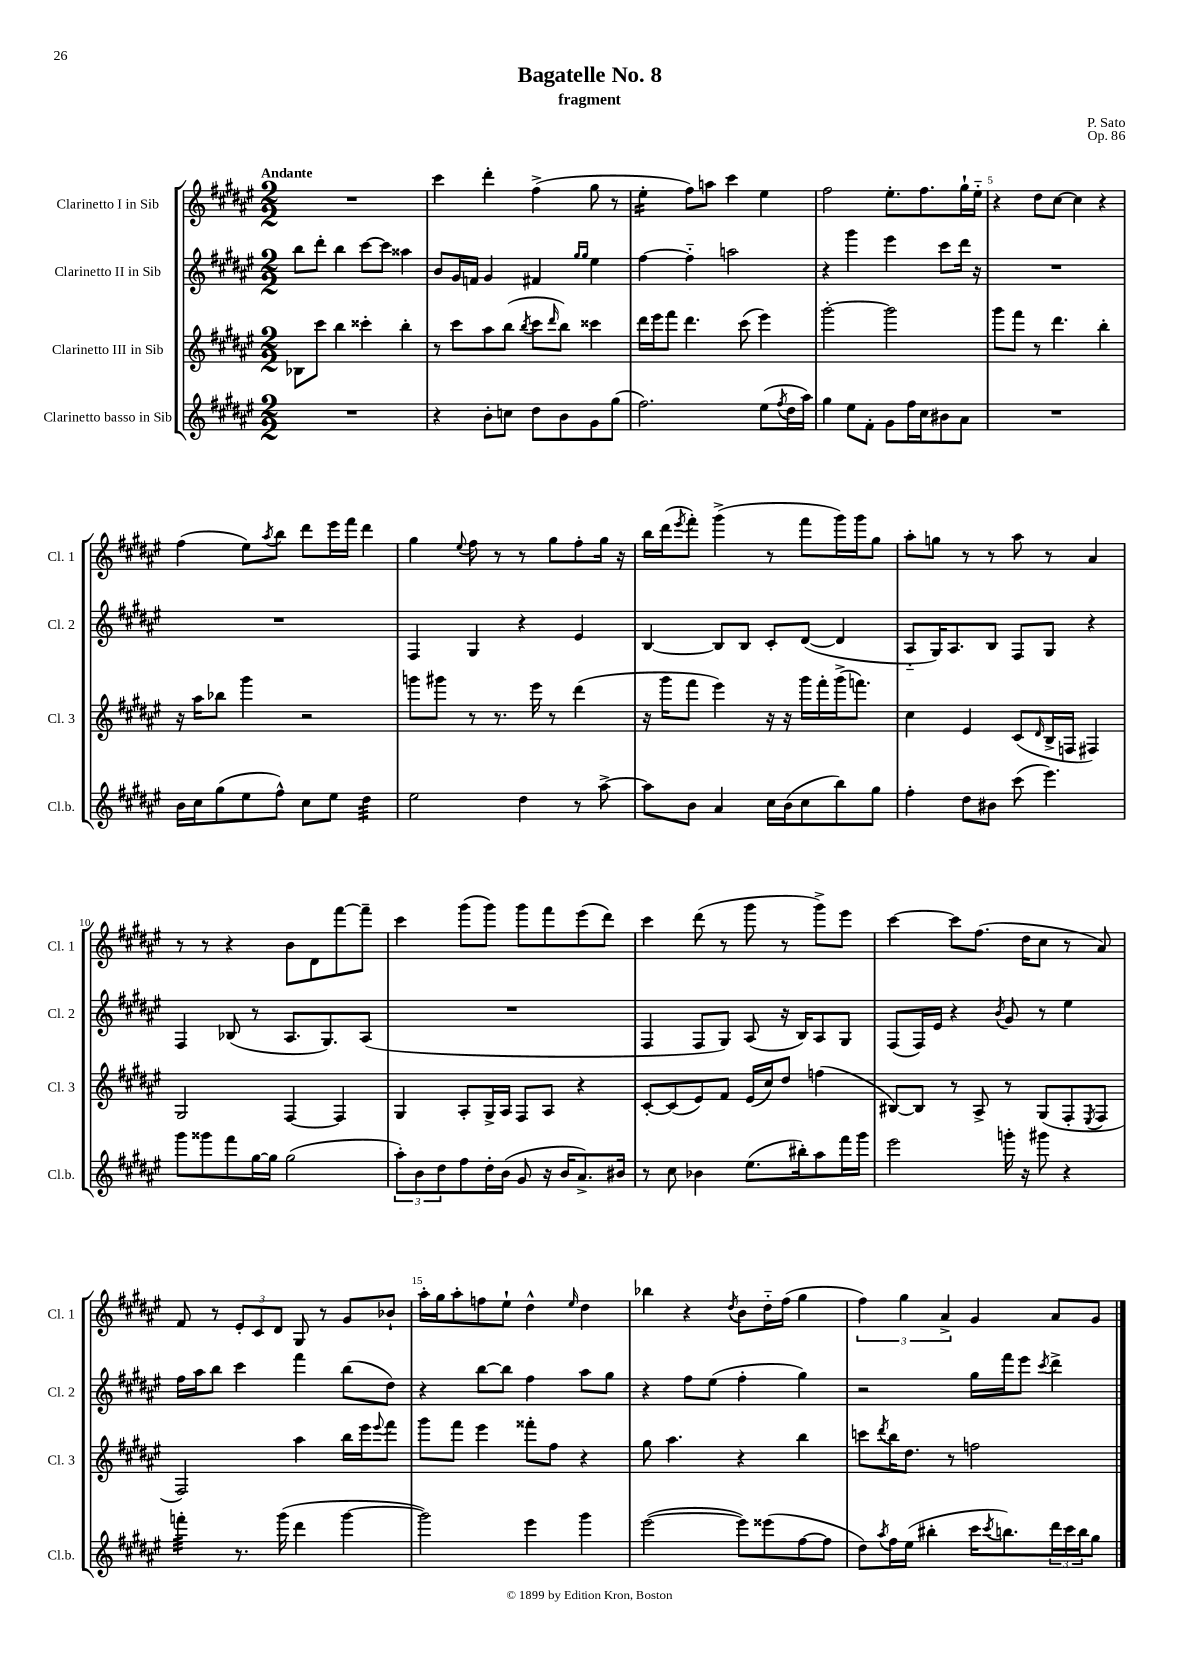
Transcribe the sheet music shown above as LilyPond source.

\header { title = "Bagatelle No. 8" composer = "P. Sato" subtitle = "fragment" opus = "Op. 86" }
<<
\new StaffGroup <<
\new Staff = "s0" \with { instrumentName = "Clarinetto I in Sib" shortInstrumentName = "Cl. 1" } {
    \clef treble \key fis \major \numericTimeSignature \time 2/2 \tempo "Andante"
    R1 |
    cis'''4 dis'''4-. fis''4->( gis''8 r8 |
    eis''4:16-. fis''8) a''8 cis'''4 eis''4 |
    fis''2 eis''8.-. fis''8. gis''16-! eis''16-_ |
    r4 dis''8 cis''8~ cis''4 r4 |
    fis''4( eis''8) \acciaccatura { ais''8 } b''8 dis'''8 eis'''16 fis'''16 dis'''4 |
    gis''4 \appoggiatura { eis''8 } fis''8 r8 r8 gis''8 fis''8-. gis''16 r16 |
    b''16 dis'''16( \acciaccatura { eis'''8 } fis'''8-.) gis'''4->( r8 fis'''8 gis'''16) gis'''16 gis''8 |
    ais''8-. g''8 r8 r8 ais''8 r8 ais'4 |
    r8 r8 r4 b'8 dis'8 fis'''8~ fis'''8-- |
    cis'''4 gis'''8( gis'''8) gis'''8 fis'''8 eis'''8( dis'''8) |
    cis'''4 dis'''8( r8 gis'''8 r8 gis'''8->) eis'''8 |
    cis'''4~ cis'''8 fis''8.( dis''16 cis''8 r8 ais'8) |
    fis'8 r8 \tuplet 3/2 { eis'8-. cis'8 dis'8 } gis8 r8 gis'8 bes'8-! |
    ais''16-. gis''16 ais''8-. f''8 eis''8-! dis''4-^ \grace { eis''16 } dis''4 |
    bes''4 r4 \acciaccatura { dis''8 } b'8 dis''16-_ fis''16( gis''4 |
    \tuplet 3/2 { fis''4) gis''4 ais'4-> } gis'4 ais'8 gis'8 \bar "|." |
}
\new Staff = "s1" \with { instrumentName = "Clarinetto II in Sib" shortInstrumentName = "Cl. 2" } {
    \clef treble \key fis \major \numericTimeSignature \time 2/2
    b''8 dis'''8-. b''4 cis'''8~ cis'''8 aisis''4 |
    b'8 gis'16 f'16 gis'4 fis'4 \grace { gis''16 gis''16 } eis''4 |
    fis''4~ fis''4-_ a''2 |
    r4 gis'''4 eis'''4 cis'''8 dis'''16 r16 |
    R1 |
    R1 |
    fis4 gis4 r4 eis'4 |
    b4~ b8 b8 cis'8-. dis'8~( dis'4 |
    ais8-_ gis16) ais8. b8 fis8 gis8 r4 |
    fis4 bes8( r8 ais8. gis8.) ais8( |
    R1 |
    fis4 fis8 gis8) ais8( r16 b16) ais8 gis8 |
    fis8( fis16) eis'16 r4 \acciaccatura { b'8 } gis'8 r8 eis''4 |
    fis''16 ais''16 b''8 cis'''4 fis'''4 b''8( dis''8) |
    r4 b''8~ b''8 fis''4 ais''8 gis''8 |
    r4 fis''8 eis''8( fis''4-. gis''4) |
    r2 gis''16 fis'''16 eis'''8 \acciaccatura { cis'''8 } dis'''4-> \bar "|." |
}
\new Staff = "s2" \with { instrumentName = "Clarinetto III in Sib" shortInstrumentName = "Cl. 3" } {
    \clef treble \key fis \major \numericTimeSignature \time 2/2
    bes8 cis'''8 b''4 cisis'''4-. b''4-. |
    r8 cis'''8 ais''8 b''8( \acciaccatura { b''8 } cis'''8 \grace { dis'''16 } b''8) cisis'''4 |
    dis'''16 eis'''16 fis'''8 dis'''4. cis'''8( eis'''4) |
    gis'''2~-. gis'''2 |
    gis'''8 fis'''8 r8 dis'''4. b''4-. |
    r16 ais''16 bes''8 gis'''4 r2 |
    g'''8 gis'''8 r8 r8. eis'''16 r8 dis'''4( |
    r16 gis'''16 fis'''8 eis'''4) r16 r16 gis'''16 fis'''16-. gis'''16->( f'''8.) |
    cis''4 eis'4 cis'8( \grace { dis'16 } b16-> f16 fis4) |
    gis2 fis4~ fis4 |
    gis4 ais8-. gis16-> ais16 fis8 ais8 r4 |
    cis'8~-. cis'8( eis'8) fis'8 eis'16( cis''16) dis''8 f''4( |
    bis8~) bis8 r8 ais8-> r8 gis8( fis8-. \acciaccatura { eis8 } fis8 |
    fis2) ais''4 b''16 eis'''16 \appoggiatura { eis'''8 } fis'''8 |
    gis'''8 fis'''8 eis'''4 fisis'''8-. fis''8 r4 |
    gis''8 ais''4. r4 b''4 |
    c'''8 \acciaccatura { dis'''8 } b''16 dis''8. r8 f''2 \bar "|." |
}
\new Staff = "s3" \with { instrumentName = "Clarinetto basso in Sib" shortInstrumentName = "Cl.b." } {
    \clef treble \key fis \major \numericTimeSignature \time 2/2
    R1 |
    r4 b'8-. c''8 dis''8 b'8 gis'8 gis''8( |
    fis''2.) eis''8( \acciaccatura { fis''8 } dis''16 ais''16) |
    gis''4 eis''8 fis'8-. gis'8 fis''16 cis''16 bis'8 ais'8 |
    R1 |
    b'16 cis''16 gis''8( eis''8 fis''8-^) cis''8 eis''8 dis''4:32 |
    eis''2 dis''4 r8 ais''8~-> |
    ais''8 b'8 ais'4 cis''16 b'16( cis''8 b''8) gis''8 |
    fis''4-. dis''8 bis'8 cis'''8( eis'''4.) |
    gis'''8 gisis'''8 fis'''8 gis''16~ gis''16 gis''2( |
    \tuplet 3/2 { ais''8-.) b'8 dis''8 } fis''8 dis''16-. b'16( gis'8 r16 b'16 ais'8.->) bis'16 |
    r8 cis''8 bes'4 eis''8.( bis''16-.) ais''8 fis'''16 gis'''16 |
    eis'''2 g'''16-. r16 gis'''8 r4 |
    f'''4:32-. r8. gis'''16( dis'''4 gis'''4~ |
    gis'''2) eis'''4 gis'''4 |
    eis'''2~( eis'''8) eisis'''8( fis''8~ fis''8 |
    dis''8) \acciaccatura { ais''8 } fis''16 eis''16( bis''4-. cis'''16 \acciaccatura { cis'''8 } b''8.) \tuplet 3/2 { dis'''16 cis'''16 b''16 } gis''8 \bar "|." |
}
>>
>>
\layout { \context { \Score \override BarNumber.break-visibility = ##(#f #t #t) barNumberVisibility = #(every-nth-bar-number-visible 5) } }
